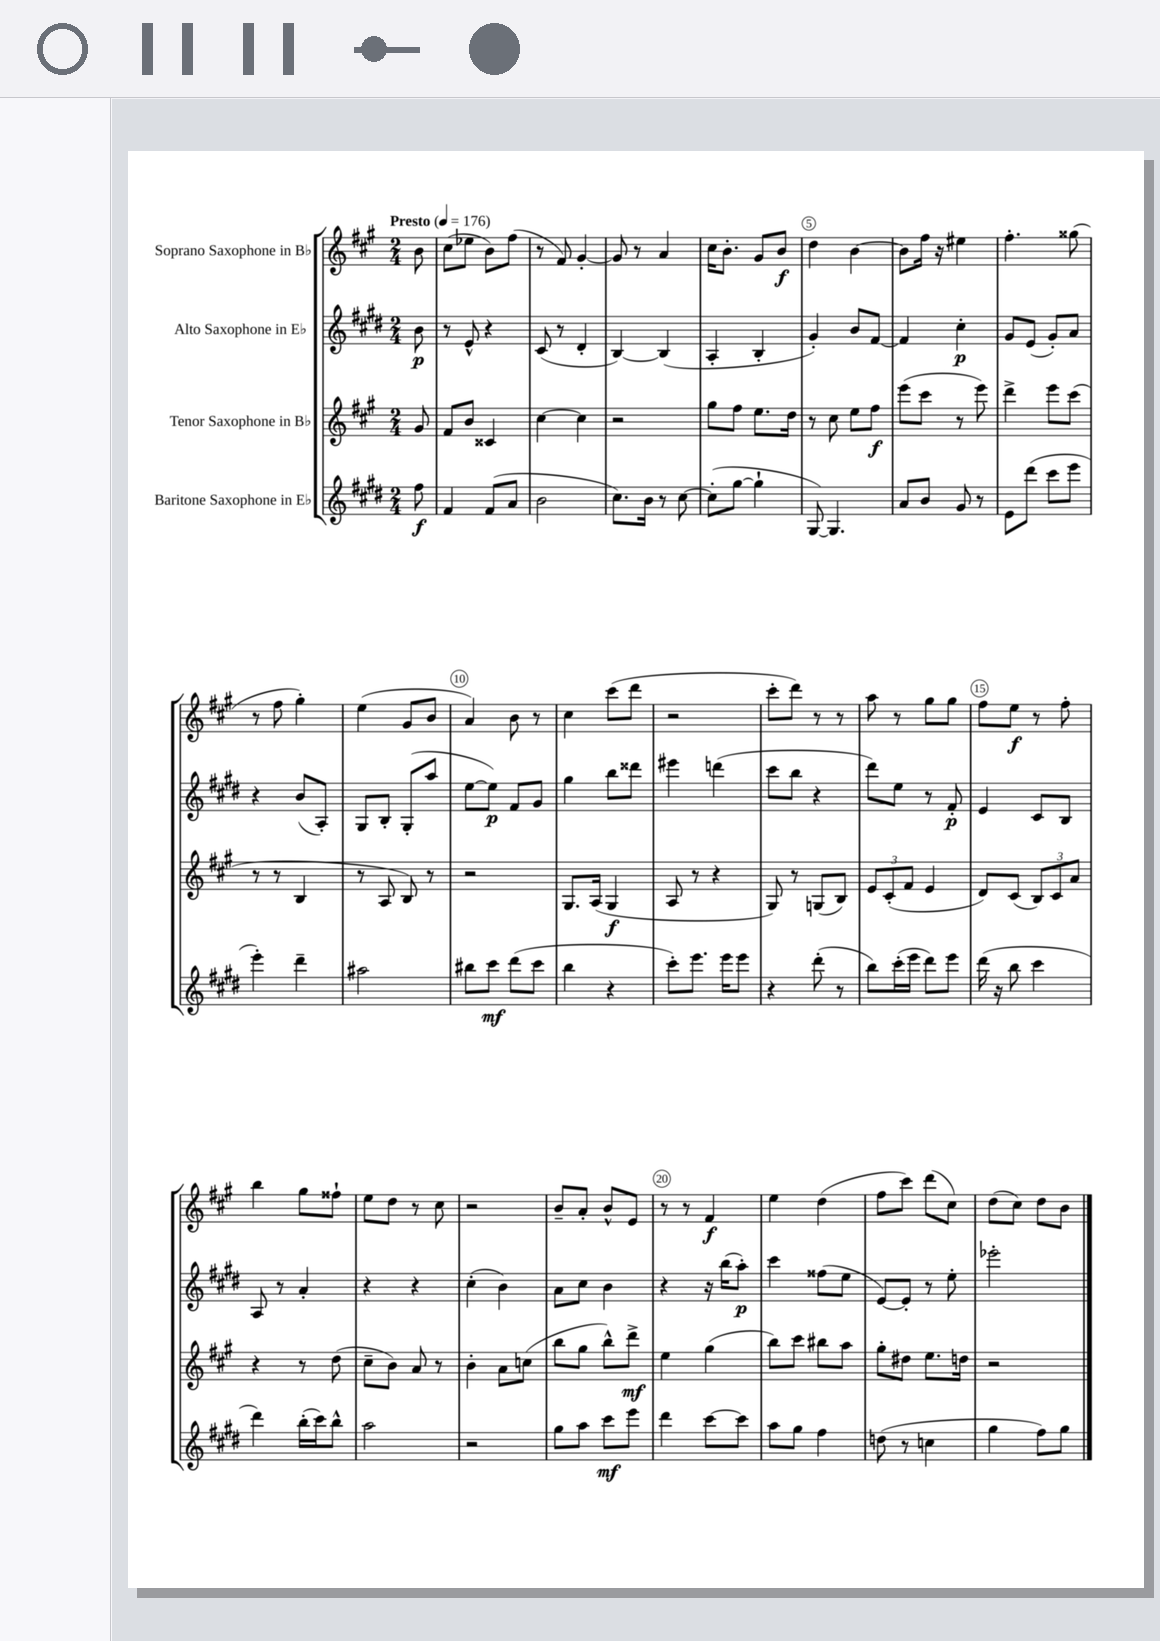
<<
\new StaffGroup <<
\new Staff = "s0" \with { instrumentName = "Soprano Saxophone in Bb" } {
    \clef treble \key a \major \numericTimeSignature \time 2/4 \partial 8 \tempo "Presto" 4 = 176
    b'8 |
    cis''8( ees''8 b'8) fis''8( |
    r8 fis'8) gis'4~-. |
    gis'8 r8 a'4 |
    cis''16 b'8.-. gis'8 b'8\f |
    d''4 b'4~ |
    b'8 fis''16 r16 eis''4 |
    fis''4.-. gisis''8( |
    r8 fis''8 gis''4-.) |
    e''4( gis'8 b'8 |
    a'4) b'8 r8 |
    cis''4 cis'''8( d'''8 |
    r2 |
    cis'''8-. d'''8) r8 r8 |
    a''8 r8 gis''8 gis''8 |
    fis''8 e''8\f r8 fis''8-. |
    b''4 gis''8 fisis''8-! |
    e''8 d''8 r8 cis''8 |
    r2 |
    b'8-- a'8-. b'8-^ e'8 |
    r8 r8 fis'4\f |
    e''4 d''4( |
    fis''8 cis'''8) d'''8( cis''8) |
    d''8( cis''8) d''8 b'8 \bar "|." |
}
\new Staff = "s1" \with { instrumentName = "Alto Saxophone in Eb" } {
    \clef treble \key e \major \numericTimeSignature \time 2/4 \partial 8
    b'8\p |
    r8 e'8-^ r4 |
    cis'8( r8 dis'4-. |
    b4~) b4( |
    a4-. b4-. |
    gis'4-.) b'8 fis'8~ |
    fis'4 cis''4-.\p |
    gis'8 e'8( gis'8-.) a'8 |
    r4 b'8( a8-.) |
    gis8 b8-. gis8-.( a''8 |
    e''8~ e''8\p) fis'8 gis'8 |
    gis''4 b''8 disis'''8 |
    eis'''4 d'''4( |
    cis'''8 b''8 r4 |
    dis'''8) e''8 r8 fis'8-.\p |
    e'4 cis'8 b8 |
    a8 r8 a'4-. |
    r4 r4 |
    cis''4-.( b'4) |
    a'8 cis''8 b'4 |
    r4 r16 b''16( a''8-.\p) |
    cis'''4 fisis''8( e''8 |
    e'8~) e'8-. r8 e''8-. |
    ees'''2-. \bar "|." |
}
\new Staff = "s2" \with { instrumentName = "Tenor Saxophone in Bb" } {
    \clef treble \key a \major \numericTimeSignature \time 2/4 \partial 8
    gis'8 |
    fis'8 b'8 cisis'4 |
    cis''4~ cis''4 |
    r2 |
    gis''8 fis''8 e''8. d''16 |
    r8 cis''8 e''8 fis''8\f |
    e'''8( cis'''8 r8 e'''8) |
    d'''4-> e'''8 cis'''8( |
    r8 r8 b4 |
    r8 a8 b8) r8 |
    r2 |
    gis8. a16( gis4\f |
    a8 r8 r4 |
    gis8) r8 g8( b8) |
    \tuplet 3/2 { e'8 cis'8-.( fis'8 } e'4 |
    d'8) cis'8( \tuplet 3/2 { b8) cis'8 a'8 } |
    r4 r8 d''8( |
    cis''8-- b'8) a'8 r8 |
    b'4-. a'8 c''8( |
    b''8 gis''8 b''8-^) d'''8->\mf |
    e''4 gis''4( |
    b''8) cis'''8 bis''8 a''8 |
    gis''8-. dis''8 e''8. d''16 |
    r2 \bar "|." |
}
\new Staff = "s3" \with { instrumentName = "Baritone Saxophone in Eb" } {
    \clef treble \key e \major \numericTimeSignature \time 2/4 \partial 8
    fis''8\f |
    fis'4 fis'8( a'8 |
    b'2 |
    cis''8.) b'16 r8 cis''8~ |
    cis''8-.( gis''8~ gis''4-! |
    gis8~) gis4. |
    a'8 b'8 gis'8 r8 |
    e'8 dis'''8( cis'''8 e'''8 |
    e'''4-.) dis'''4-- |
    ais''2 |
    bis''8 cis'''8\mf dis'''8( cis'''8 |
    b''4 r4 |
    cis'''8-.) e'''8. e'''16 e'''8 |
    r4 dis'''8-.( r8 |
    b''8) cis'''16-.( e'''16 dis'''8) e'''8 |
    dis'''16( r16 b''8 cis'''4 |
    dis'''4) b''16-.( cis'''16) b''8-^ |
    a''2 |
    r2 |
    gis''8 a''8 cis'''8\mf e'''8 |
    dis'''4 cis'''8~ cis'''8 |
    a''8 gis''8 fis''4 |
    d''8( r8 c''4 |
    gis''4 fis''8) gis''8 \bar "|." |
}
>>
>>
\layout { \context { \Score \override BarNumber.break-visibility = ##(#f #t #t) barNumberVisibility = #(every-nth-bar-number-visible 5) \override BarNumber.stencil = #(make-stencil-circler 0.1 0.3 ly:text-interface::print) } }
